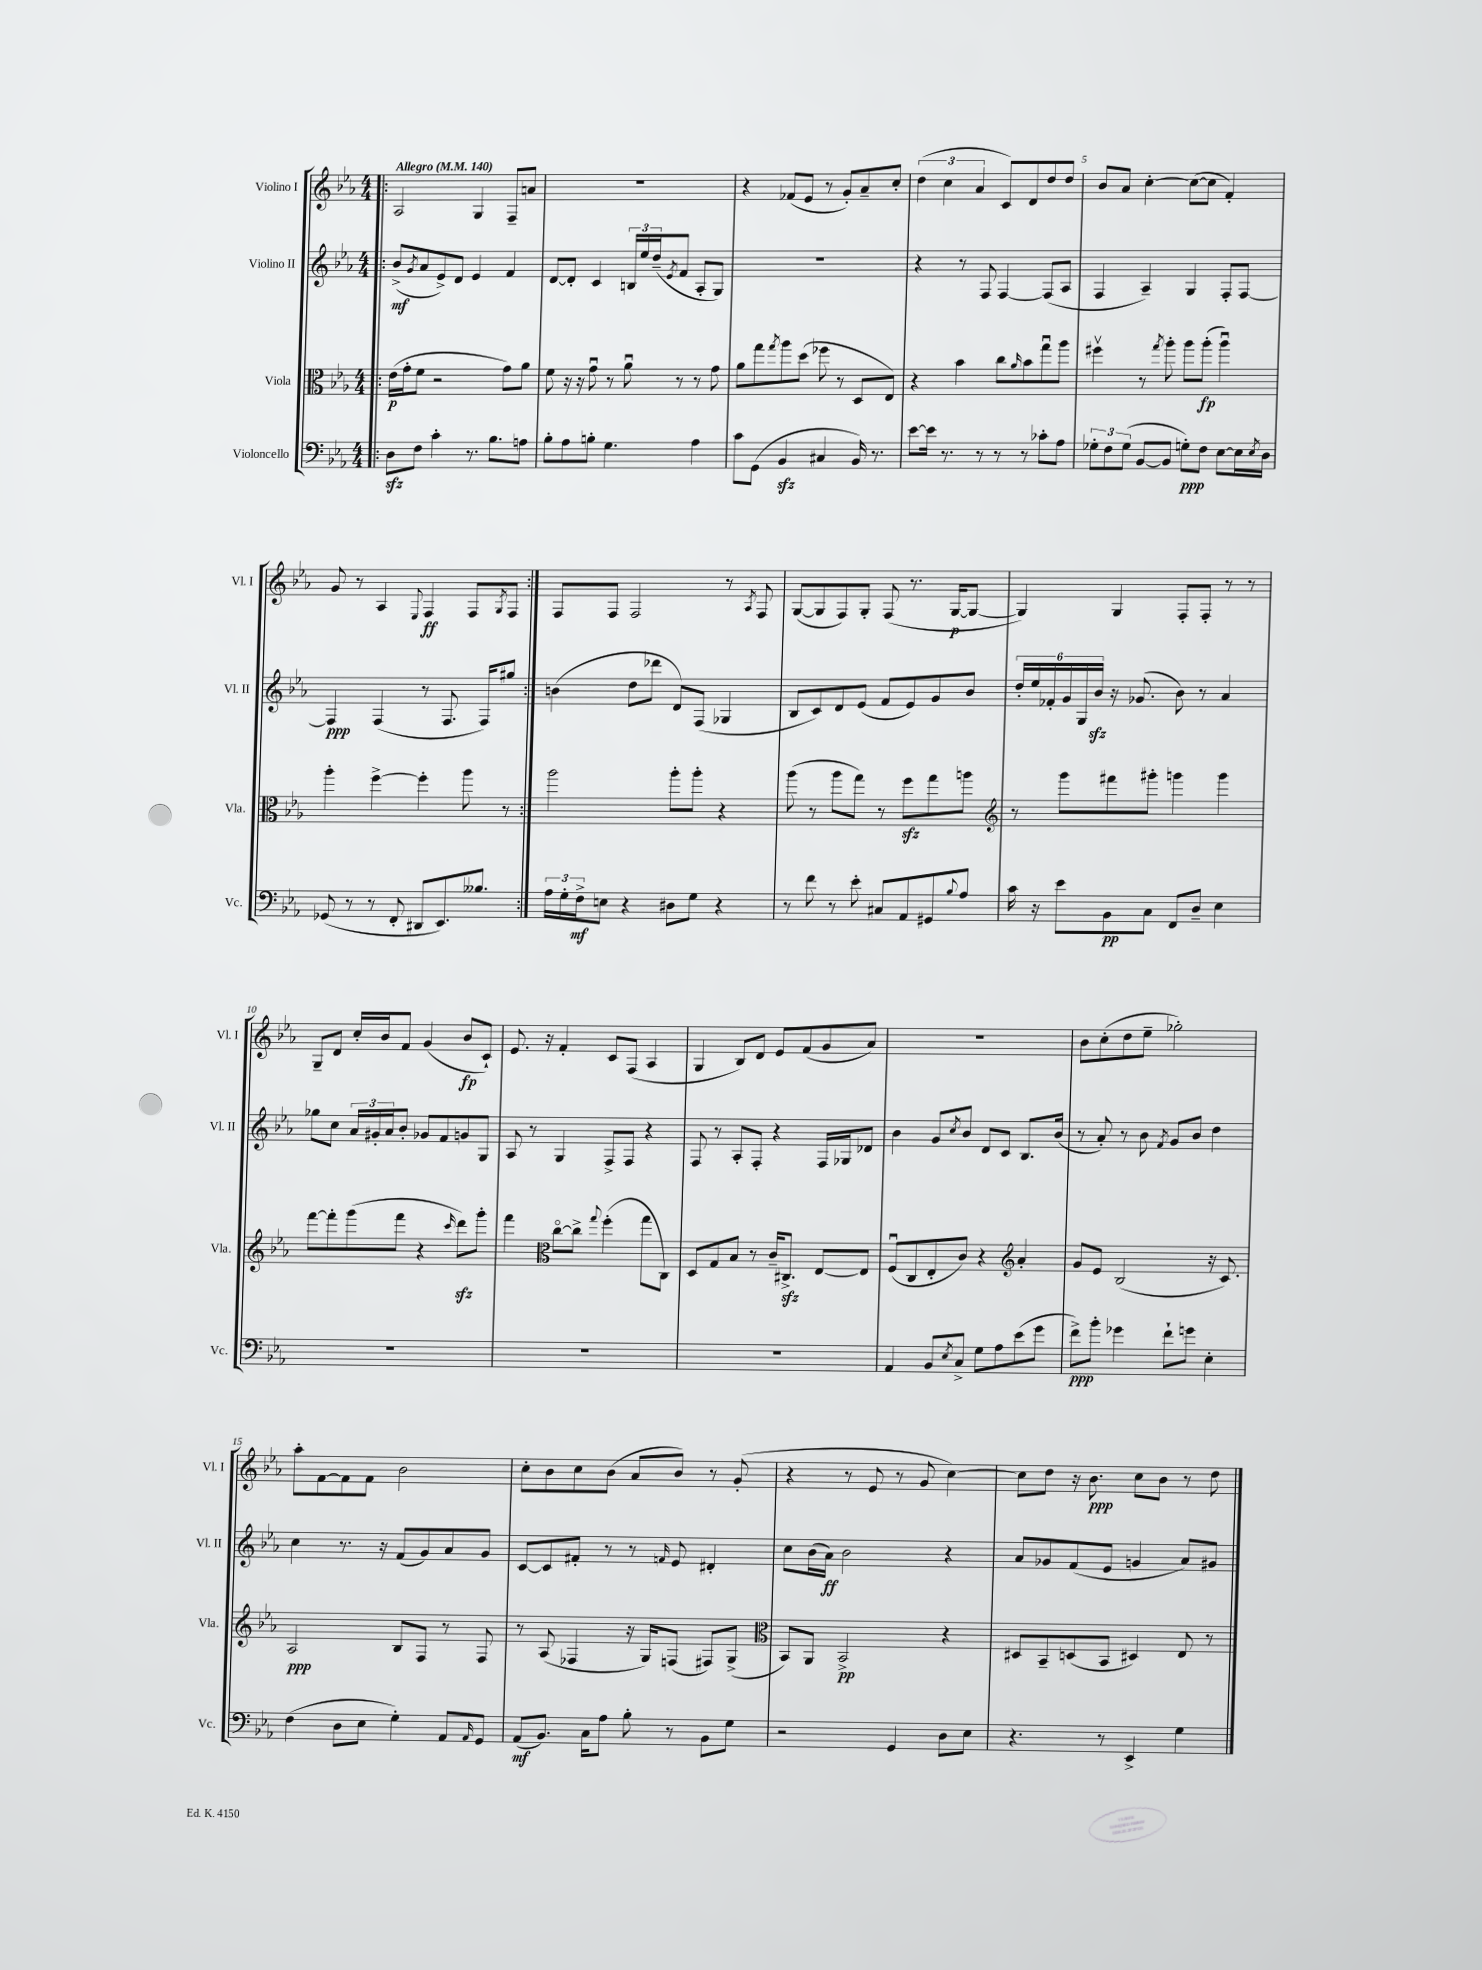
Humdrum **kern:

**kern	**kern	**kern	**kern
*staff4	*staff3	*staff2	*staff1
*clefF4	*clefC3	*clefG2	*clefG2
*k[b-e-a-]	*k[b-e-a-]	*k[b-e-a-]	*k[b-e-a-]
*M4/4	*M4/4	*M4/4	*M4/4
*MM140	*MM140	*MM140	*MM140
=!|:	=!|:	=!|:	=!|:
8D\L	(16e-\LL	(8b-^/L	2A-/
.	16g'\J	.	.
.	.	8qg/	.
8F\J	8f\J	8a-/	.
4c'\	2r	8e-^/)	.
.	.	8d/J	.
8.r	.	4e-/	4G/
8.B-\L	.	.	.
.	8g\L)	4f/	8F~/L
8A\J	8a-\J	.	8a/J
=	=	=	=
8B-'\L	8f\	[8d/L	1r
8A-\	16r	8d'/]J	.
.	16r	.	.
8B'\J	8gu\	4c/	.
4.G\	8r	.	.
.	8a-u\	24B/LL	.
.	.	24ee-/	.
.	.	(24dd~/J	.
.	.	8qe-/	.
.	8r	8f/J	.
4A-\	8r	8A-'/L	.
.	8g\	8G/J)	.
=	=	=	=
8c\L	8a-\L	1r	4r
(8GG\J	8gg\	.	.
.	8qgg/	.	.
4BB-/	8aa-\	.	(8f-/L
.	(8dd\J	.	8e-/J
4C#/	8ff-\	.	8r
.	8r	.	8g'/L)
16BB-/)	8D/L	.	8a-~/
8.r	.	.	.
.	8E-/J)	.	8cc'/J
=	=	=	=
[8e-\L	4r	4r	(6dd\
16e-\]Jk	.	.	.
.	.	.	6cc\
8.r	.	.	.
.	4b-\	8r	.
.	.	.	6a-/
8r	.	8F/	.
8r	8cc\L	[4F/	8c/L)
.	16qqa-/	.	.
8r	8b-\	.	8d/
8c-'\L	8ggu\	(8F/]L	8dd/
8A-\J	8aa-\J	8A-/J	8dd/J
=	=	=	=
12G-'\L	4ff#v\	4F/	8b-/L
12F\	.	.	.
.	.	.	8a-/J
(12G-\J	.	.	.
[8BB-/L	8r	4A-~/)	[4cc'\
.	8qgg/	.	.
8BB-/]J	8aa-'\	.	.
8G'\L)	8aa-\L	4G/	(8cc\_L
8F\J	(8aa-'\J	.	8cc\]J
[8E-\L	4aa-u\)	8F'/L	4f'/)
16E-\]L	.	[8F/J	.
8qE-/	.	.	.
16D\JJ	.	.	.
=	=	=	=
(8GG-/	4aa-'\	4F/]	8g/
8r	.	.	8r
8r	[4ff^\	(4F/	4A-/
8FF'/	.	.	.
.	.	.	8qqE-/
8DD#/L	4ff'\]	8r	4F/
8.EE-/)	.	8.F/	.
.	8aa-\	.	8F/L
8.B--/J	.	16F/LK)	.
.	.	.	8qG/
.	8r	8gg#/J	8F/J
=:|!	=:|!	=:|!	=:|!
24A-\LL	2aa-\	(4b\	8F/L
24G'\	.	.	.
24F^\J	.	.	.
8E\J	.	.	8F/J
4r	.	8dd\L	2F/
.	.	8ddd-\J	.
8D#\L	8aa-'\L	8d/L)	.
8G\J	8aa-'\J	(8F/J	.
4r	4r	4G-/	8r
.	.	.	8qA-/
.	.	.	8F/
=	=	=	=
8r	(8aa-\	8B-/L	([8G/L
8f\	8r	8c/)	8G/]
8r	8aa-\L	8d/	8F/)
8e-'\	8gg\J)	(8e-/J	8G'/J
8C#/L	8r	8f/L	(8F/
8AA-/	8ff\L	8e-/)	8.r
8GG#/	8gg\	8g/	.
.	.	.	[16G/LK
8qqB-/	.	.	.
8A-/J	8aa\J	8b-/J	8G/_J
=	=	=	=
*	*clefG2	*	*
16c\	8r	24dd'/LL	4G/])
.	.	24ee-/	.
16r	.	.	.
.	.	24f-'/	.
8e-\L	8ggg\L	24g/	.
.	.	24G/	.
.	.	24b-/JJ	.
8BB-\	8fff#\	16r	4G/
.	.	(8.g-/	.
8C\J	8ggg#'\J	.	.
8FF/L	4ggg\	8b-\)	8F'/L
8D~/J	.	8r	8F'/J
4E-\	4ggg\	4a-/	8r
.	.	.	8r
=	=	=	=
1r	[8fff\L	8gg-\L	8G~/L
.	8fff'\]	8cc\J	8d/J
.	(8ggg\	24a-/LL	16cc'/LL
.	.	24g#'/	.
.	.	.	16b-/J
.	.	24a-/J	.
.	8fff\J	8b-'/J	8f/J
.	4r	8g-/L	(4g/
.	.	8f/	.
.	16qqccc/	.	.
.	8ddd\L)	8g/	8b-/L
.	8ggg'\J	8G/J	8c`/J)
=	=	=	=
1r	4fff\	8A-/	8.e-/
.	.	8r	.
.	.	.	16r
*	*clefC3	*	*
.	[8cco\L	4G/	4f'/
.	8cc^\]J	.	.
.	8qqgg/	.	.
.	(4ff'\	8F^/L	8c/L
.	.	8F/J	(8F/J
.	8gg\L	4r	4A-/
.	8C\J)	.	.
=	=	=	=
1r	8D/L	8F/	4G/
.	8G/	8r	.
.	8B-/J	8A-'/L	8B-/L)
.	8r	8F'/J	8d/J
.	16c~/LK	4r	8e-/L
.	8.C#^/J	.	.
.	.	.	(8f/
.	[8E-/L	16F/LL	8g/
.	.	16G-/J	.
.	8E-/]J	8d-/J	8a-/J)
=	=	=	=
4AA-/	(8Fu/L	4b-\	1r
.	8C/	.	.
8BB-/L	8E-'/	8g/L	.
8qE-/	.	8qcc/	.
8C^/J	8c/J)	8b-/J	.
8G\L	4r	8d/L	.
8A-\	.	8c/J	.
*	*clefG2	*	*
(8e-\	4a-'/	8.B-/L	.
8g\J	.	.	.
.	.	(16b-/Jk	.
=	=	=	=
8f^\L)	8g/L	8r	8b-\L
8b-'\J	8e-/J	8a-'/)	(8cc'\
4g-\	(2B-/	8r	8dd\
.	.	8b-\	8ee-~\J
.	.	8qf/	.
8f`\L	.	8g/L	2gg-'\)
8g\J	.	8b-/J	.
4E-'\	16r	4dd\	.
.	8.c/)	.	.
=	=	=	=
(4F\	2A-/	4cc\	8aa-'\L
.	.	.	[8f\
8D\L	.	8.r	8f\]
8E-\J	.	.	8f\J
.	.	16r	.
4G'\)	8B-/L	(8f/L	2b-\
.	8F/J	8g/)	.
8AA-/L	8r	8a-/	.
16qqAA-/	.	.	.
8GG/J	8F/	8g/J	.
=	=	=	=
(8AA-/L	8r	[8c/L	8cc'\L
8.BB-/J)	(8A-/	8c/]	8b-\
.	4F-/	8f#'/J	8cc\
16C\LK	.	.	.
8A-\J	.	8r	(8b-\J
8B-'\	16r	8r	8a-/L
.	16G/LK)	.	.
.	.	16qqf/	.
8r	(8F/J	8e-/	8b-/J)
8BB-\L	8F#/L)	4d#'/	8r
8G\J	(8G^/J	.	(8g'/
=	=	=	=
*	*clefC3	*	*
2r	8BB-/L)	8cc\L	4r
.	8AA-/J	(16b-\L	.
.	.	16a-\JJ)	.
.	2BB-^/	2b-\	8r
.	.	.	8e-/
4GG/	.	.	8r
.	.	.	8g/
8D\L	4r	4r	[4cc\)
8E-\J	.	.	.
=	=	=	=
4.r	8D#/L	8a-/L	8cc\]L
.	8BB-~/	8g-/	8dd\J
.	(8D/	(8f/	16r
.	.	.	8.b-\
8r	8BB-/J	8e-/J	.
4EE-^/	4D#/)	4g/	8cc\L
.	.	.	8b-\J
4G\	8E-/	8a-/L)	8r
.	8r	8g#/J	8dd\
==	==	==	==
*-	*-	*-	*-
